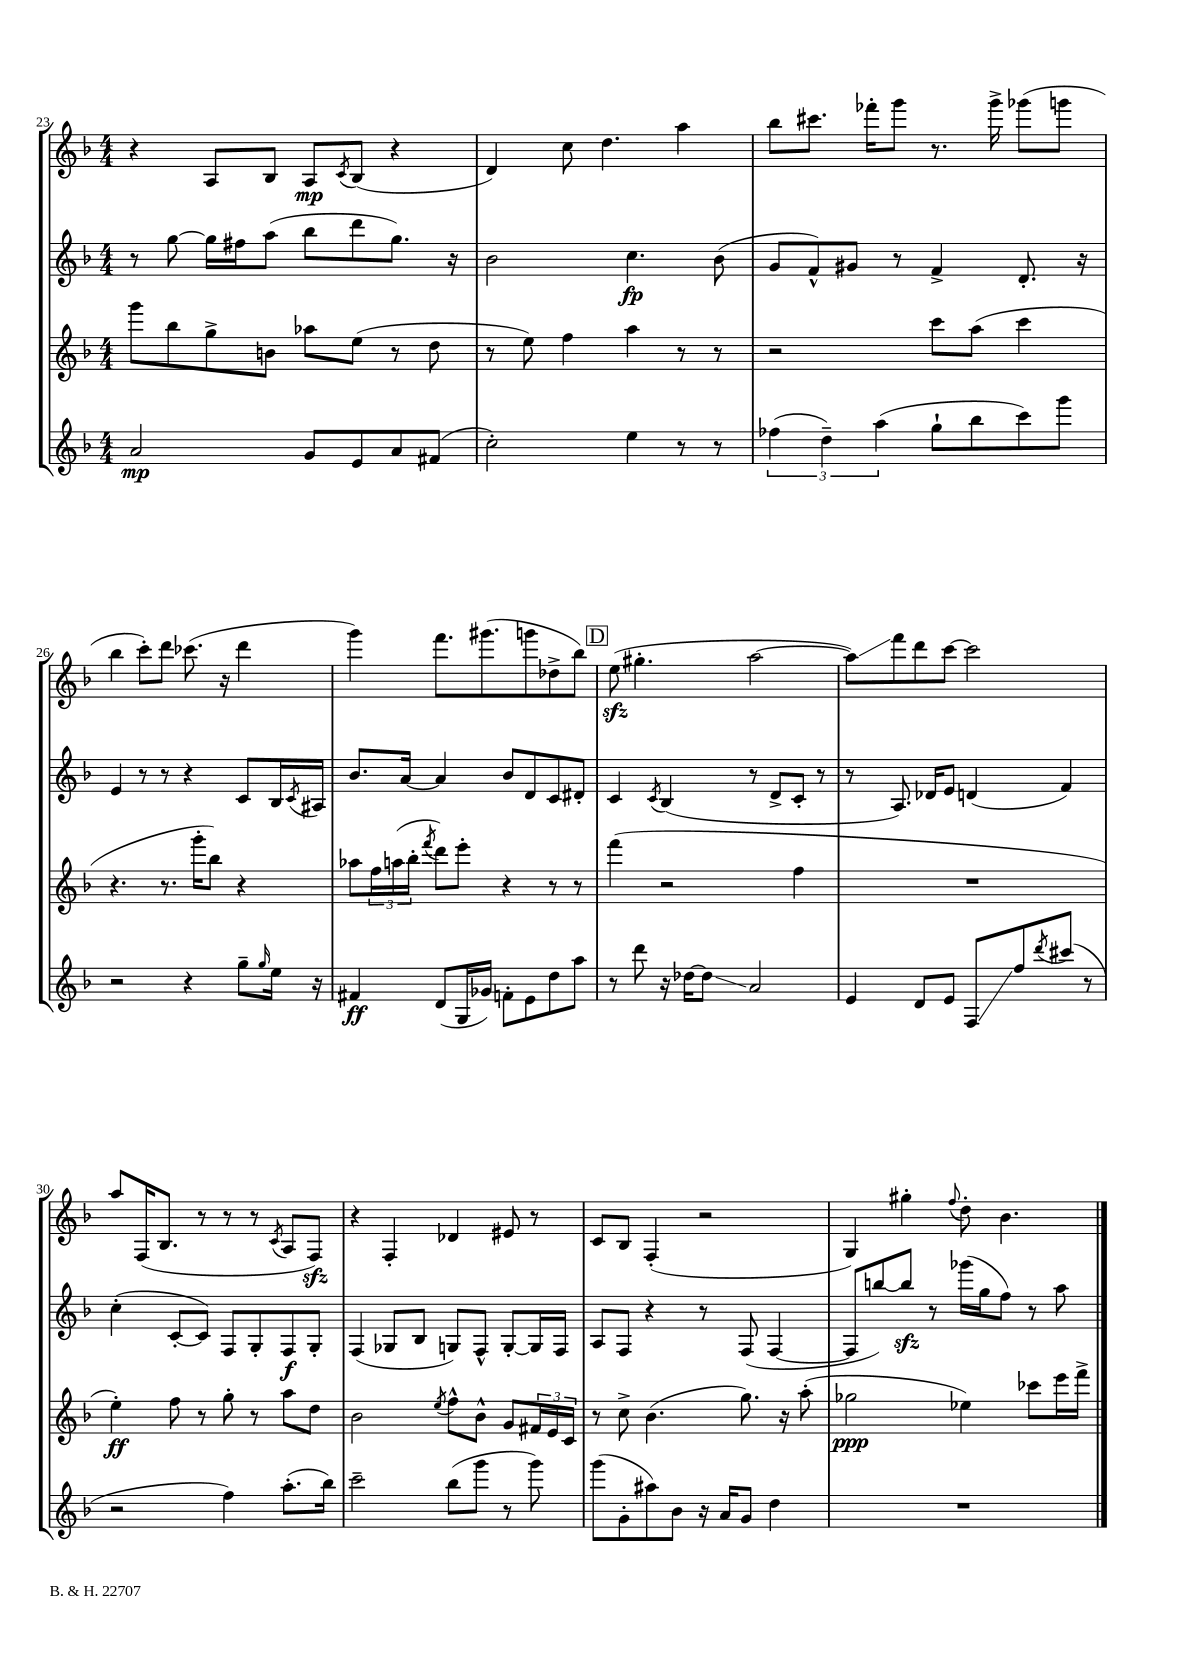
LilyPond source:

<<
\new StaffGroup <<
\new Staff = "s0" {
    \clef treble \key f \major \numericTimeSignature \time 4/4
    r4 a8 bes8 a8\mp \acciaccatura { c'8 } bes8( r4 |
    d'4) c''8 d''4. a''4 |
    bes''8 cis'''8. fes'''16-. g'''8 r8. g'''16-> ges'''8( g'''8 |
    bes''4 c'''8-.) d'''8 ces'''8.( r16 d'''4 |
    g'''4) f'''8. gis'''8.( g'''8 des''8-> bes''8) |
    \mark \markup { \box "D" } e''8\sfz( gis''4.-. a''2~ |
    a''8\glissando) f'''8 d'''8 c'''8~ c'''2 |
    a''8 f16( bes8. r8 r8 r8 \acciaccatura { c'8 } a8 f8\sfz) |
    r4 f4-. des'4 eis'8 r8 |
    c'8 bes8 f4-.( r2 |
    g4) gis''4-. \appoggiatura { f''8 } d''8-. bes'4. \bar "|." |
}
\new Staff = "s1" {
    \clef treble \key f \major \numericTimeSignature \time 4/4
    r8 g''8~ g''16 fis''16 a''8( bes''8 d'''8 g''8.) r16 |
    bes'2 c''4.\fp bes'8( |
    g'8 f'8-^) gis'8 r8 f'4-> d'8.-. r16 |
    e'4 r8 r8 r4 c'8 bes16 \acciaccatura { c'8 } ais16 |
    bes'8. a'16~ a'4 bes'8 d'8 c'8 dis'8-. |
    \mark \markup { \box "D" } c'4 \acciaccatura { c'8 } bes4( r8 d'8-> c'8-. r8 |
    r8 a8.) des'16 e'8 d'4( f'4) |
    c''4-.( c'8~-. c'8) f8 g8-. f8\f g8-. |
    f4( ges8 bes8 g8) f8-^ g8~-. g16 f16 |
    a8 f8 r4 r8 f8( f4~ |
    f8 b''8~) b''8\sfz r8 ges'''16( g''16 f''8) r8 a''8 \bar "|." |
}
\new Staff = "s2" {
    \clef treble \key f \major \numericTimeSignature \time 4/4
    g'''8 bes''8 g''8-> b'8 aes''8 e''8( r8 d''8 |
    r8 e''8) f''4 a''4 r8 r8 |
    r2 c'''8 a''8( c'''4 |
    r4. r8. g'''16-. bes''8) r4 |
    aes''8 \tuplet 3/2 { f''16 a''16( bes''16-. } \acciaccatura { f'''8 } d'''8) e'''8-. r4 r8 r8 |
    \mark \markup { \box "D" } f'''4( r2 f''4 |
    R1 |
    e''4-.\ff) f''8 r8 g''8-. r8 a''8 d''8 |
    bes'2 \acciaccatura { e''8 } f''8-^ bes'8-^ g'8 \tuplet 3/2 { fis'16 e'16 c'16 } |
    r8 c''8-> bes'4.( g''8.) r16 a''8-.( |
    ges''2\ppp ees''4) ces'''8 e'''16 f'''16-> \bar "|." |
}
\new Staff = "s3" {
    \clef treble \key f \major \numericTimeSignature \time 4/4
    a'2\mp g'8 e'8 a'8 fis'8( |
    c''2-.) e''4 r8 r8 |
    \tuplet 3/2 { fes''4( d''4--) a''4( } g''8-! bes''8 c'''8) g'''8 |
    r2 r4 g''8-- \grace { g''16 } e''16 r16 |
    fis'4\ff d'8( g16 ges'16) f'8-. e'8 d''8 a''8 |
    \mark \markup { \box "D" } r8 d'''8 r16 des''16~ des''8\glissando a'2 |
    e'4 d'8 e'8 f8\glissando f''8 \acciaccatura { d'''8 } cis'''8( r8 |
    r2 f''4) a''8.-.( bes''16) |
    c'''2-- bes''8( g'''8 r8 g'''8) |
    g'''8( g'8-. ais''8) bes'8 r16 a'16 g'8 d''4 |
    R1 \bar "|." |
}
>>
>>
\layout { \context { \Score currentBarNumber = #23 } }
